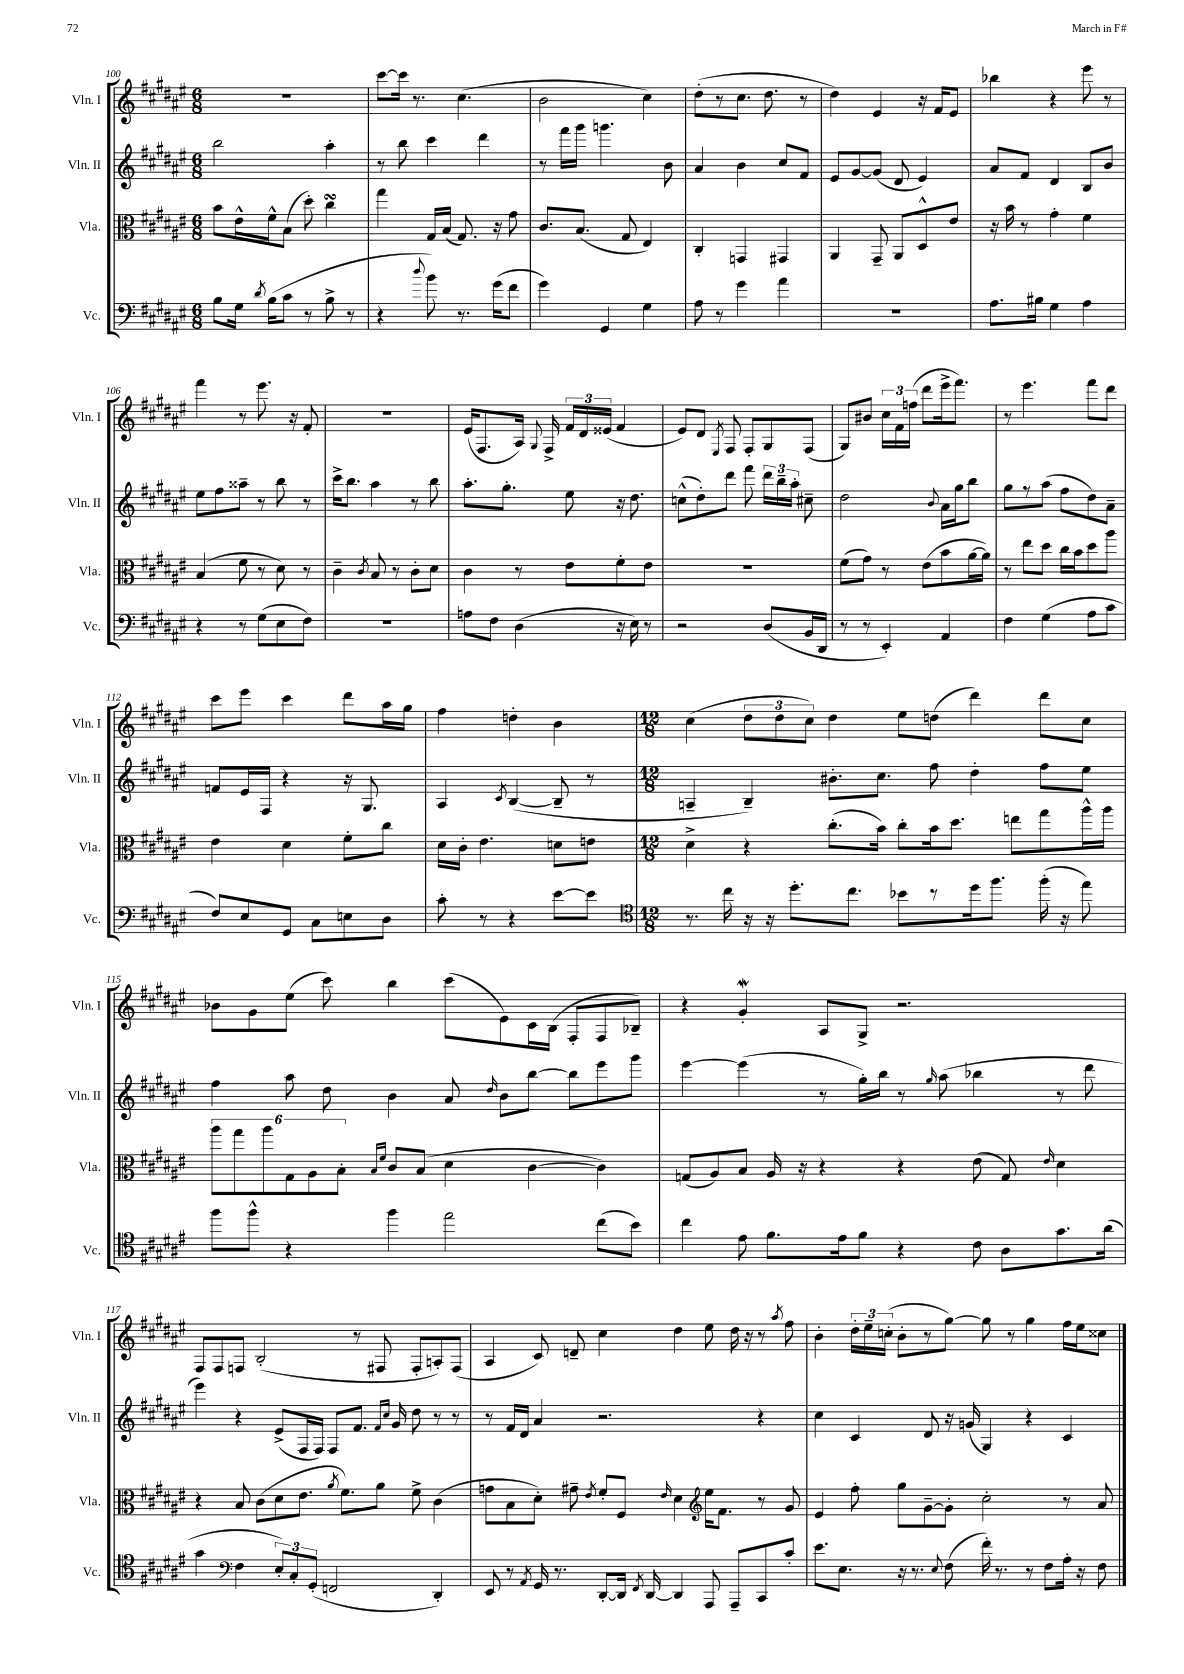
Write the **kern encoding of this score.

**kern	**kern	**kern	**kern
*staff4	*staff3	*staff2	*staff1
*clefF4	*clefC3	*clefG2	*clefG2
*k[f#c#g#d#a#e#]	*k[f#c#g#d#a#e#]	*k[f#c#g#d#a#e#]	*k[f#c#g#d#a#e#]
*M6/8	*M6/8	*M6/8	*M6/8
8B	8b	2bb	2.r
16G#	16e#^^	.	.
8qd#	.	.	.
(16B	16f#^^	.	.
8c#	(8B	.	.
8r	8dd#')	.	.
8B^	4cc#	4aa#'	.
8r	.	.	.
=	=	=	=
4r	4gg#	8r	[8ccc#
.	.	8bb	16ccc#]
.	.	.	8.r
8qqdd#	.	.	.
8b)	16G#	4ccc#	.
.	(16B	.	.
8.r	8.G#)	.	(4.cc#
.	.	4ddd#	.
(16g#	16r	.	.
8f#	8g#	.	.
=	=	=	=
4g#)	8.c#	8r	2b
.	.	16fff#	.
.	(8.B	16ggg#	.
4GG#	.	4.ggg	.
.	8G#	.	.
4G#	4E#)	.	4cc#)
.	.	8b	.
=	=	=	=
8A#	4C#'	4a#	(8dd#'
8r	.	.	8r
4g#	4GG	4b	8.cc#
.	.	.	8.dd#
4a#	4GG#	8cc#	.
.	.	8f#	8r
=	=	=	=
2.r	4AA#	8e#	4dd#)
.	.	[8g#	.
.	8GG#~	(8g#]	4e#
.	8AA#	8d#	.
.	8D#^^	4e#)	16r
.	.	.	16f#
.	8e#	.	8e#
=	=	=	=
8.A#	16r	8a#	4bb-
.	16b	.	.
.	8r	8f#	.
16B#	.	.	.
4G#	4g#'	4d#	4r
4A#	4f#	8B	8eee#
.	.	8b	8r
=	=	=	=
4r	(4B	8ee#	4fff#
.	.	8ff#	.
8r	8f#	8aa##~	8r
(8G#	8r	8r	8.eee#
8E#	8d#)	8bb	.
.	.	.	16r
8F#)	8r	8r	8f#'
=	=	=	=
2.r	4c#~	16ccc#^	2.r
.	.	8.bb	.
.	8qc#	.	.
.	8B	4aa#	.
.	8r	.	.
.	8c#'	8r	.
.	8d#	8bb	.
=	=	=	=
8A	4c#	8.aa#'	(16e#
.	.	.	8.F#
8F#	.	.	.
.	.	8.gg#'	.
(4D#	8r	.	16A#)
.	.	.	8qqG#
.	.	.	16F#^
.	8e#	8ee#	24f#
.	.	.	24d#
.	.	.	(24e##
16r	8f#'	16r	4f#
16E#)	.	8.dd#	.
8r	8e#	.	.
=	=	=	=
2r	2.r	(8cc^^	8e#)
.	.	8dd#')	8d#
.	.	.	8qE#
.	.	8ddd#	8F#
.	.	8fff#	8F#'
(8D#	.	24ddd#	8G#
.	.	24bb~	.
.	.	24aa#'	.
16BB	.	8cc#~	(8F#
16DD#	.	.	.
=	=	=	=
8r	(8f#	2dd#	8G#)
8r	8g#)	.	8b#
4EE#')	8r	.	24cc#
.	.	.	24f#
.	.	.	(24ff
.	(8e#	.	8ddd#
.	.	8qqb	.
4AA#	8b	16a#	16eee#^
.	.	16gg#	8.fff#)
.	[16a#	8bb	.
.	16a#])	.	.
=	=	=	=
4F#	8r	8gg#	8r
.	8ee#	8r	4.eee#
(4G#	8dd#	(8aa#	.
.	16cc#	8ff#	.
.	16b	.	.
8A#	8dd#	8dd#)	8fff#
8c#	8aa#	8a#~	8ddd#
=	=	=	=
8F#)	4e#	8f	8ccc#
8E#	.	16e#	8eee#
.	.	16F#	.
8GG#	4d#	4r	4ccc#
8C#	.	.	.
8E	8f#'	16r	8ddd#
.	.	8.G#	.
8D#	8cc#	.	16aa#
.	.	.	16gg#
=	=	=	=
8c#'	16d#	4A#	4ff#
.	16c#'	.	.
8r	4.e#	.	.
.	.	8qc#	.
4r	.	([4B	4dd'
[8e#	8d	8B~]	4b
8e#]	8e	8r	.
=	=	=	=
*clefC4	*	*	*
*M12/8	*M12/8	*M12/8	*M12/8
8.r	4d#^	4A~	(4cc#
16cc#	.	.	.
16r	4r	4B~)	12dd#
16r	.	.	.
.	.	.	12dd#
8.dd#'	.	.	.
.	.	.	12cc#)
.	(8.cc#'	8.b#'	4dd#
8.cc#	.	.	.
.	16b)	8.cc#	.
8b-	8cc#'	.	8ee#
8r	16b	8ff#	(8dd
.	8.dd#	.	.
16dd#	.	4dd#'	4ddd#)
8.ff#	.	.	.
.	8ee	.	.
(16ff#'	8gg#	8ff#	8ddd#
16r	.	.	.
8ee#)	16aa#^^	8ee#	8cc#
.	16aa#	.	.
=	=	=	=
8ff#	12aa#	4ff#	8b-
.	12gg#	.	.
8ff#^^	.	.	8g#
.	12aa#	.	.
4r	12G#	8aa#	(8ee#
.	12A#	.	.
.	.	8dd#	8ccc#)
.	12B'	.	.
.	16qqB	.	.
.	16qqf#	.	.
4ff#	8c#	4b	4bb
.	(8B	.	.
2ee#	4d#	8a#	(8ccc#
.	.	16qqdd#	.
.	.	8b	8e#)
.	[4c#	[8bb	16c#
.	.	.	(16B
.	.	8bb]	8F#'
(8cc#	4c#])	8eee#	8F#
8b)	.	8ggg#	8B-~)
=	=	=	=
4cc#	(8G	[4eee#	4r
.	8A#)	.	.
8e#	8B	(4eee#]	4g#'
8.f#	16A#	.	.
.	16r	.	.
.	4r	8r	8A#
16e#	.	.	.
8f#	.	16gg#')	8G#^
.	.	16bb	.
4r	4r	8r	2.r
.	.	16qqgg#	.
.	.	(8aa#	.
8c#	(8e#	4bb-	.
8A#	8G)	.	.
.	16qqe#	.	.
8.g#	4d#	8r	.
.	.	8ddd#	.
(16a#	.	.	.
=	=	=	=
4g#	4r	4eee#)	8F#
.	.	.	8F#
*clefF4	*	*	*
4F#	8B	4r	8F
.	(8c#	.	(2B'
12E#')	8d#	(8e#^	.
12C#'	.	.	.
.	8.e#	16F#	.
(12GG#'	.	.	.
.	.	16F#)	.
2FF	.	8F#	.
.	8qa#	.	.
.	8.f#)	.	.
.	.	8.f#	8r
.	8a#	.	8F#
.	.	16qqf#	.
.	.	16qqcc#	.
.	.	16g#	.
.	8f#^	8dd#	8F#'
4DD#')	(4c#	8r	8A')
.	.	8r	(8F#
=	=	=	=
8EE#	8g	8r	4A#
8r	8B	16f#	.
.	.	16d#	.
8qAA#	.	.	.
16GG#	8d#')	4a#	8c#)
8.r	.	.	.
.	8g#~	.	8d~
.	8qe#	.	.
[8DD#'	8f#'	2.r	4cc#
16DD#]	8F#	.	.
8qFF#	.	.	.
[16DD#	.	.	.
.	16qqe#	.	.
4DD#]	4d#	.	4dd#
*	*clefG2	*	*
8AAA#	16ee#	.	8ee#
.	8.f#	.	.
8AAA#~	.	.	16dd#
.	.	.	16r
8CC#	8r	4r	8r
.	.	.	8qaa#
8c#'	8g#	.	8ff#
=	=	=	=
8.e#	4e#	4cc#	4b'
8.E#	.	.	.
.	8ff#'	4c#	24dd#'
.	.	.	24ee#~
.	.	.	(24cc'
16r	8gg#	.	8b'
8.r	.	.	.
.	[8g#~	8d#	8r
8qqE#	.	.	.
(8F#	8g#']	16r	[8gg#)
.	.	(16g	.
16f#')	2cc#'	4G#)	8gg#]
8.r	.	.	.
.	.	.	8r
8r	.	4r	4gg#
8F#	.	.	.
16A#'	8r	4c#	16ff#
16r	.	.	16ee#
8F#	8a#	.	8cc##
==	==	==	==
*-	*-	*-	*-
